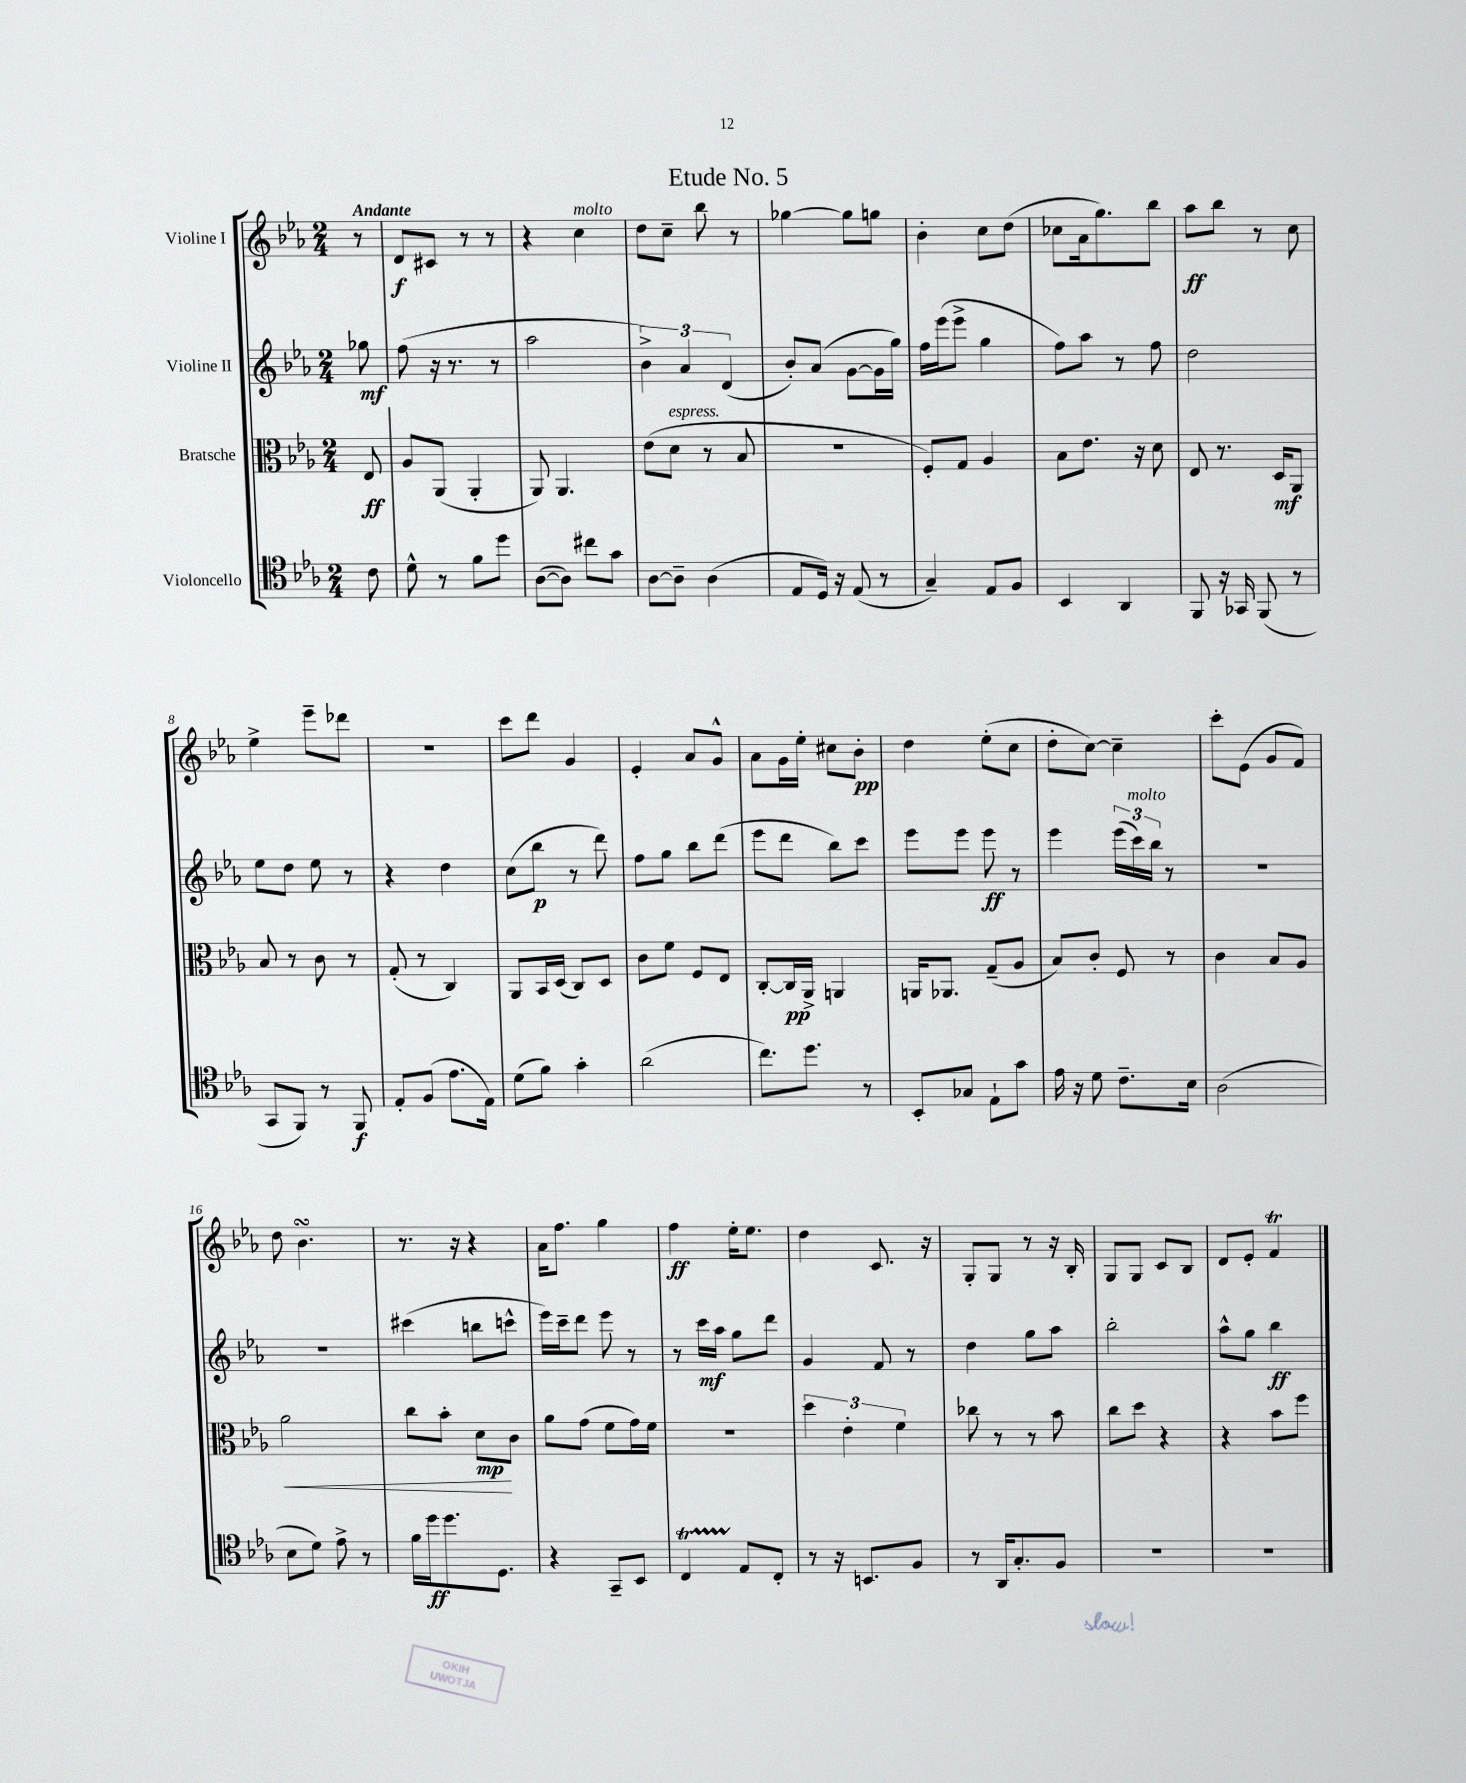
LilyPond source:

\header { title = "Etude No. 5" }
<<
\new StaffGroup <<
\new Staff = "s0" \with { instrumentName = "Violine I" } {
    \clef treble \key ees \major \numericTimeSignature \time 2/4 \partial 8 \tempo "Andante"
    r8 |
    d'8\f cis'8 r8 r8 |
    r4 c''4^\markup { \italic "molto" } |
    d''8 c''8-- bes''8 r8 |
    ges''4~ ges''8 g''8 |
    bes'4-. c''8 d''8( |
    ces''8 aes'16 g''8.) bes''8 |
    aes''8\ff bes''8 r8 c''8 |
    ees''4-> ees'''8-- des'''8 |
    r2 |
    c'''8 d'''8 g'4 |
    ees'4-. aes'8 g'8-^ |
    aes'8 g'16 ees''16-. cis''8 bes'8-.\pp |
    d''4 ees''8-.( c''8 |
    d''8-. c''8~) c''4-- |
    c'''8-. ees'8( g'8 f'8) |
    d''8 bes'4.\turn |
    r8. r16 r4 |
    aes'16 f''8. g''4 |
    f''4\ff ees''16-. ees''8. |
    d''4 c'8. r16 |
    g8-. g8 r8 r16 bes16-. |
    g8 g8 c'8 bes8 |
    d'8 ees'8-. f'4\trill \bar "|." |
}
\new Staff = "s1" \with { instrumentName = "Violine II" } {
    \clef treble \key ees \major \numericTimeSignature \time 2/4 \partial 8
    ges''8\mf |
    f''8( r16 r8. r8 |
    aes''2 |
    \tuplet 3/2 { bes'4->) aes'4 d'4( } |
    bes'8-.) aes'8( g'8~ g'16 g''16) |
    f''16 ees'''16( ees'''8-> g''4 |
    f''8) aes''8 r8 f''8 |
    d''2 |
    ees''8 d''8 ees''8 r8 |
    r4 d''4 |
    c''8( bes''8\p r8 d'''8) |
    f''8 g''8 bes''8 d'''8( |
    ees'''8 d'''8 bes''8) c'''8 |
    ees'''8 ees'''8 ees'''8\ff r8 |
    ees'''4 \tuplet 3/2 { ees'''16( c'''16^\markup { \italic "molto" }) bes''16 } r8 |
    r2 |
    R2 |
    cis'''4( b''8 c'''8-^ |
    ees'''16) c'''16-- d'''8 ees'''8 r8 |
    r8 c'''16\mf aes''16 g''8 d'''8 |
    g'4 f'8 r8 |
    d''4 g''8 aes''8 |
    bes''2-. |
    aes''8-^ g''8 bes''4\ff \bar "|." |
}
\new Staff = "s2" \with { instrumentName = "Bratsche" } {
    \clef alto \key ees \major \numericTimeSignature \time 2/4 \partial 8
    ees8\ff |
    aes8 aes,8( aes,4-. |
    aes,8) aes,4. |
    ees'8( d'8^\markup { \italic "espress." } r8 bes8 |
    R2 |
    f8-.) g8 aes4 |
    bes8 ees'8. r16 d'8 |
    ees8 r8. d16\mf aes,8 |
    bes8 r8 c'8 r8 |
    g8-.( r8 c4) |
    aes,8 bes,16 d16( c8) d8 |
    c'8 f'8 f8 ees8 |
    c8~-. c16\pp aes,16-> a,4 |
    a,16 aes,8. g8--( aes8 |
    bes8) c'8-. f8 r8 |
    c'4 bes8 aes8 |
    aes'2\< |
    c''8 bes'8-. d'8\mp\! c'8 |
    aes'8 g'8( f'8 g'16) f'16 |
    R2 |
    \tuplet 3/2 { d''4 ees'4-. f'4 } |
    ces''8 r8 r8 bes'8 |
    c''8 d''8 r4 |
    r4 bes'8 f''8 \bar "|." |
}
\new Staff = "s3" \with { instrumentName = "Violoncello" } {
    \clef tenor \key ees \major \numericTimeSignature \time 2/4 \partial 8
    c'8 |
    d'8-^ r8 f'8 d''8 |
    aes8~( aes8) cis''8 g'8 |
    aes8~ aes8-- aes4( |
    ees8 d16) r16 ees8( r8 |
    g4--) ees8 f8 |
    bes,4 aes,4 |
    f,8 r16 ges,16 f,8( r8 |
    g,8 f,8) r8 f,8\f |
    ees8-. f8( ees'8. ees16) |
    d'8( f'8) g'4-. |
    aes'2( |
    c''8.) d''8. r8 |
    bes,8-. ges8 ees8-! g'8 |
    ees'16 r16 d'8 c'8.-- bes16 |
    aes2( |
    bes8 d'8) ees'8-> r8 |
    f'16 d''16\ff d''8. d8. |
    r4 g,8-- bes,8 |
    c4\startTrillSpan ees8\stopTrillSpan c8-. |
    r8 r16 b,8. f8 |
    r8 aes,16 g8.-. f8 |
    R2 |
    R2 \bar "|." |
}
>>
>>
